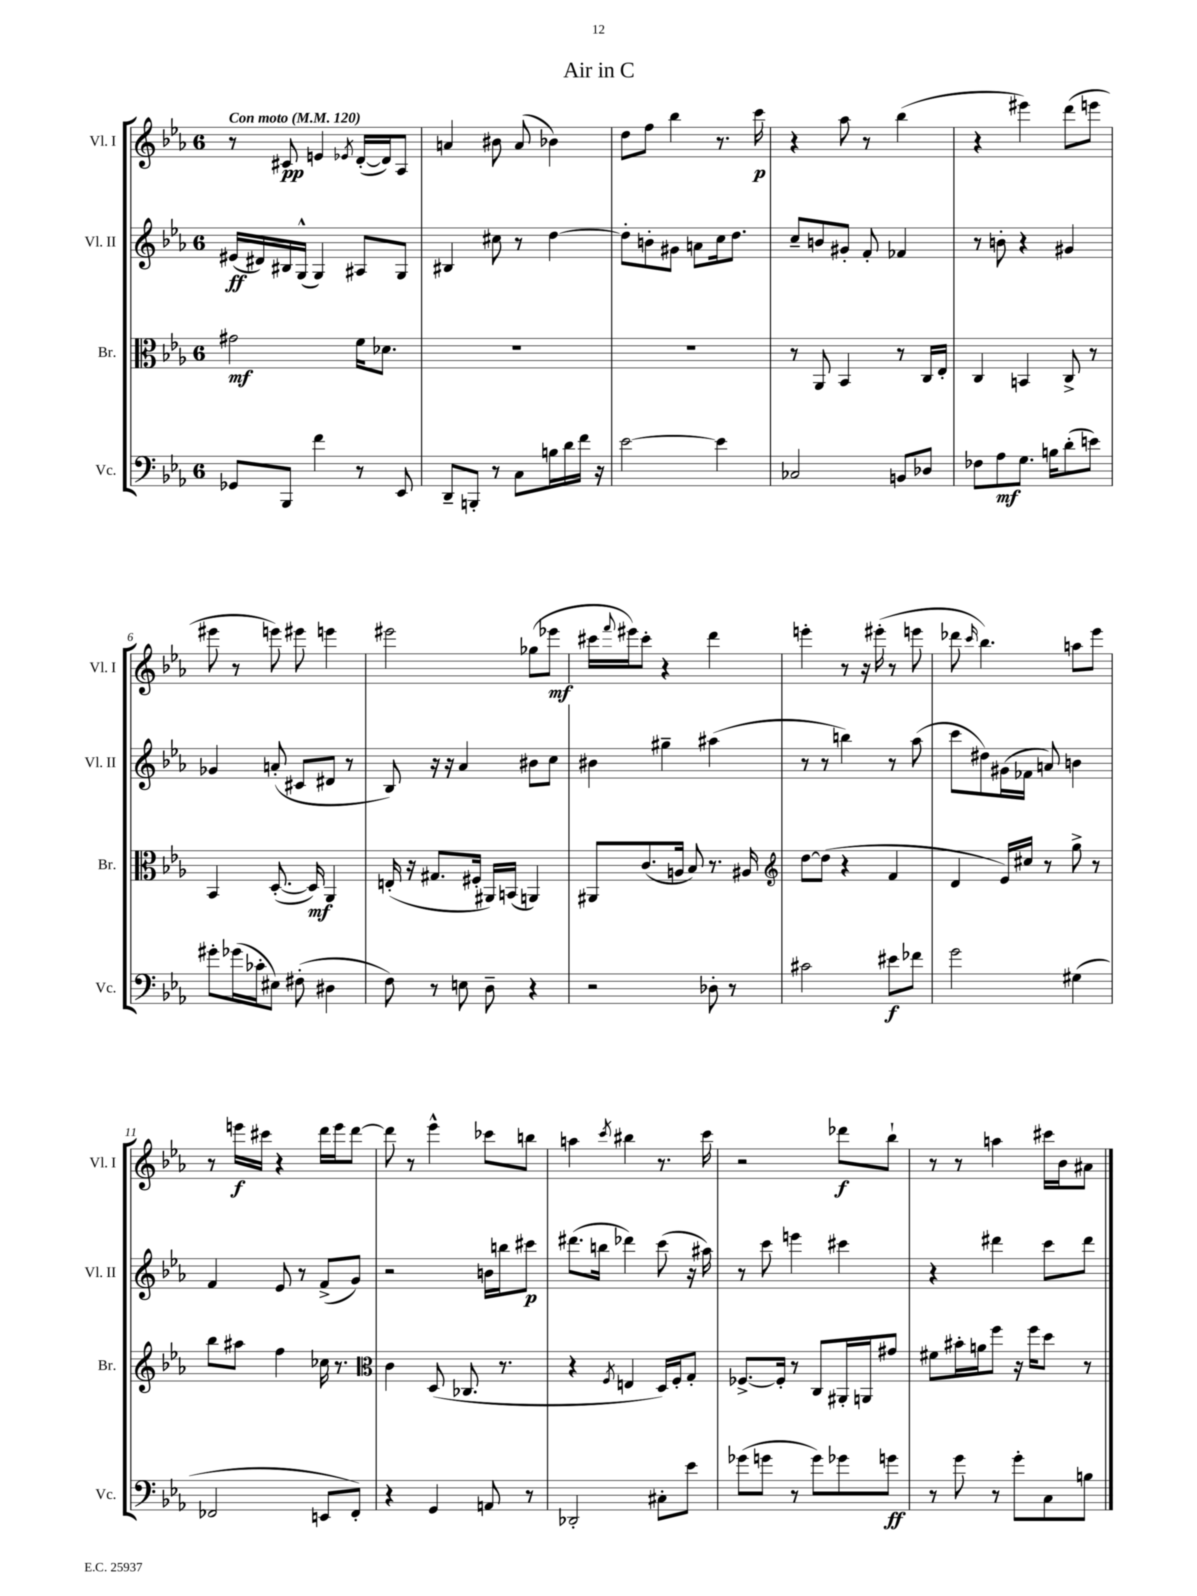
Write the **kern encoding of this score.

**kern	**dynam	**kern	**dynam	**kern	**dynam	**kern	**dynam
*part4	*part4	*part3	*part3	*part2	*part2	*part1	*part1
*staff4	*staff4	*staff3	*staff3	*staff2	*staff2	*staff1	*staff1
*I"Vc.	*	*I"Br.	*	*I"Vl. II	*	*I"Vl. I	*
*I'Vc.	*	*I'Br.	*	*I'Vl. II	*	*I'Vl. I	*
*clefF4	*	*clefC3	*	*clefG2	*	*clefG2	*
*k[b-e-a-]	*	*k[b-e-a-]	*	*k[b-e-a-]	*	*k[b-e-a-]	*
*M6/8	*	*M6/8	*	*M6/8	*	*M6/8	*
*MM120	*	*MM120	*	*MM120	*	*MM120	*
=1	=1	=1	=1	=1	=1	=1	=1
!	!	!	!	!	!	!LO:TX:a:B:t=Con moto	!
8GG-X/L	.	2g#X\	mf	(16e#X/LL	ff	8r	.
.	.	.	.	16d#X/)	.	.	.
8BBB-/J	.	.	.	16B#X/	.	8c#X/	pp
.	.	.	.	(16G^^/JJ	.	.	.
4f\	.	.	.	4G/)	.	4en/	.
.	.	.	.	.	.	8qe-X/	.
8r	.	16f\KL	.	8A#X/L	.	([16d'/LL	.
.	.	8.d-X\J	.	.	.	16d/J])	.
8EE-/	.	.	.	8G/J	.	8A-/J	.
=2	=2	=2	=2	=2	=2	=2	=2
8DD~/L	.	2.r	.	4B#X/	.	4an/	.
8BBBn'/J	.	.	.	.	.	.	.
8r	.	.	.	8cc#X\	.	8b#X\	.
8C\L	.	.	.	8r	.	(8a/	.
16Bn\L	.	.	.	[4dd\	.	4b-X\)	.
16d\	.	.	.	.	.	.	.
16f\JJ	.	.	.	.	.	.	.
16r	.	.	.	.	.	.	.
=3	=3	=3	=3	=3	=3	=3	=3
[2e-\	.	2.r	.	8dd'\L]	.	8dd\L	.
.	.	.	.	8bn'\	.	8ff\J	.
.	.	.	.	8g#X\J	.	4bb-\	.
.	.	.	.	8an\L	.	.	.
4e-\]	.	.	.	16cc\k	.	8.r	.
.	.	.	.	8.dd\J	.	.	.
.	.	.	.	.	.	16ccc\	p
=4	=4	=4	=4	=4	=4	=4	=4
2C-X/	.	8r	.	8cc~/L	.	4r	.
.	.	8AA-/	.	8bn/	.	.	.
.	.	4BB-/	.	8g#X'/J	.	8aa-\	.
.	.	.	.	8f'/	.	8r	.
8BBn/L	.	8r	.	4f-X/	.	(4bb-\	.
8D-X/J	.	16C/LL	.	.	.	.	.
.	.	16E-'/JJ	.	.	.	.	.
=5	=5	=5	=5	=5	=5	=5	=5
8F-X\L	.	4C/	.	8r	.	4r	.
8A-\	mf	.	.	8bn'\	.	.	.
8.G\J	.	4BBn/	.	4r	.	4eee#X\)	.
16Bn\KL	.	.	.	.	.	.	.
(8d'\	.	8C^/	.	4g#X/	.	(8ddd\L	.
8en\J)	.	8r	.	.	.	8eeen\J	.
!!LO:LB:g=z
=6	=6	=6	=6	=6	=6	=6	=6
8g#X'\L	.	4BB-/	.	4g-X/	.	8eee#X\	.
(16g-X\L	.	.	.	.	.	8r	.
16c-X'\J	.	.	.	.	.	.	.
8E#X\J)	.	([8.D'/	.	(8an'/	.	8eeen\)	.
(8F#X'\	.	.	.	8c#X/L	.	8eee#X\	.
.	.	16D/])	mf	.	.	.	.
4D#X\	.	4AA-/	.	8d#X/J	.	4eeen\	.
.	.	.	.	8r	.	.	.
=7	=7	=7	=7	=7	=7	=7	=7
8F\)	.	(16En'/	.	8B-/)	.	2eee#X\	.
.	.	16r	.	.	.	.	.
8r	.	8.G#X/L	.	16r	.	.	.
.	.	.	.	16r	.	.	.
8En\	.	.	.	4a-/	.	.	.
.	.	16F#X'/Jk	.	.	.	.	.
8D~\	.	16AA#X/LL)	.	.	.	.	.
.	.	(16BBn/JJ	.	.	.	.	.
4r	.	4AAn/)	.	8b#X\L	.	(8gg-X\L	.
.	.	.	.	8cc\J	.	8eee-X\J	mf
=8	=8	=8	=8	=8	=8	=8	=8
2r	.	8AA#X/L	.	4b#X\	.	16ccc#X\LL	.
.	.	.	.	.	.	8qqfff/	.
.	.	.	.	.	.	16eee#X\J)	.
.	.	(8.c/	.	.	.	8ccc#'\J	.
.	.	.	.	4gg#X~\	.	4r	.
.	.	16An/Jk	.	.	.	.	.
.	.	8B-/)	.	.	.	.	.
8D-X'\	.	8.r	.	(4aa#X\	.	4ddd\	.
8r	.	.	.	.	.	.	.
.	.	16A#X/	.	.	.	.	.
=9	=9	=9	=9	=9	=9	=9	=9
*	*	*clefG2	*	*	*	*	*
2c#X\	.	[8dd\L	.	8r	.	4eeen'\	.
.	.	(8dd\J]	.	8r	.	.	.
.	.	4r	.	4bbn\)	.	8r	.
.	.	.	.	.	.	16r	.
.	.	.	.	.	.	(16eee#X'\	.
8e#X\L	f	4f/	.	8r	.	8r	.
8f-X\J	.	.	.	(8aa-\	.	8eeen\	.
=10	=10	=10	=10	=10	=10	=10	=10
2g\	.	4d/	.	8ccc\L	.	8ddd-X\	.
.	.	.	.	.	.	16qqccc/	.
.	.	.	.	8dd#X\)	.	4.bb-\)	.
.	.	16e-/LL)	.	(16g#X\L	.	.	.
.	.	16cc#X/JJ	.	16f-X\JJ	.	.	.
.	.	8r	.	8an/)	.	.	.
(4G#X\	.	8gg^\	.	4bn\	.	8aan\L	.
.	.	8r	.	.	.	8eee-\J	.
!!LO:LB:g=z
=11	=11	=11	=11	=11	=11	=11	=11
2FF-X/	.	8bb-\L	.	4f/	.	8r	.
.	.	8aa#X\J	.	.	.	16eeen\LL	f
.	.	.	.	.	.	16ccc#X\JJ	.
.	.	4ff\	.	8e-/	.	4r	.
.	.	.	.	8r	.	.	.
8EEn/L	.	16cc-X\	.	(8f^/L	.	16ddd\LL	.
.	.	8.r	.	.	.	16eee\J	.
8FF-'/J)	.	.	.	8g/J)	.	[8ddd\J	.
=12	=12	=12	=12	=12	=12	=12	=12
*	*	*clefC3	*	*	*	*	*
4r	.	4c\	.	2r	.	8ddd\]	.
.	.	.	.	.	.	8r	.
4GG/	.	(8D/	.	.	.	4eee-^^\	.
.	.	8.C-X/	.	.	.	.	.
8AAn/	.	.	.	16bn\LL	.	8ccc-X\L	.
.	.	8.r	.	16bbn\J	.	.	.
8r	.	.	.	8ccc#X\J	p	8bbn\J	.
=13	=13	=13	=13	=13	=13	=13	=13
2DD-X'/	.	4r	.	(8.ddd#X\L	.	4aan\	.
.	.	.	.	16bbn\Jk	.	.	.
.	.	8qF/	.	.	.	8qccc/	.
.	.	4En/	.	4ddd-X\)	.	4bb#X\	.
8C#X'\L	.	16D/LL)	.	(8ccc\	.	8.r	.
.	.	16F'/J	.	.	.	.	.
8e-\J	.	8G'/J	.	16r	.	.	.
.	.	.	.	16aa#X\)	.	16ccc\	.
=14	=14	=14	=14	=14	=14	=14	=14
(8g-X\L	.	[8.F-X^/L	.	8r	.	2r	.
8gn\J	.	.	.	8ccc\	.	.	.
.	.	16F-'/Jk]	.	.	.	.	.
8r	.	8r	.	4eeen\	.	.	.
8g\L)	.	8C/L	.	.	.	.	.
8g-X\	.	16AA#X'/L	.	4ccc#X\	.	8ddd-X\L	f
.	.	16AAn/J	.	.	.	.	.
8gn\J	ff	8g#X/J	.	.	.	8bb-`\J	.
=15	=15	=15	=15	=15	=15	=15	=15
8r	.	8f#X\L	.	4r	.	8r	.
8g\	.	16b#X'\L	.	.	.	8r	.
.	.	16an\J	.	.	.	.	.
8r	.	8ff\J	.	4ddd#X\	.	4aan\	.
8g'\L	.	16r	.	.	.	.	.
.	.	16ff\KL	.	.	.	.	.
8C\	.	8dd\J	.	8ccc\L	.	16ccc#X\LL	.
.	.	.	.	.	.	16b-\J	.
8Bn\J	.	8r	.	8ddd#\J	.	8a#X\J	.
==	==	==	==	==	==	==	==
*-	*-	*-	*-	*-	*-	*-	*-
